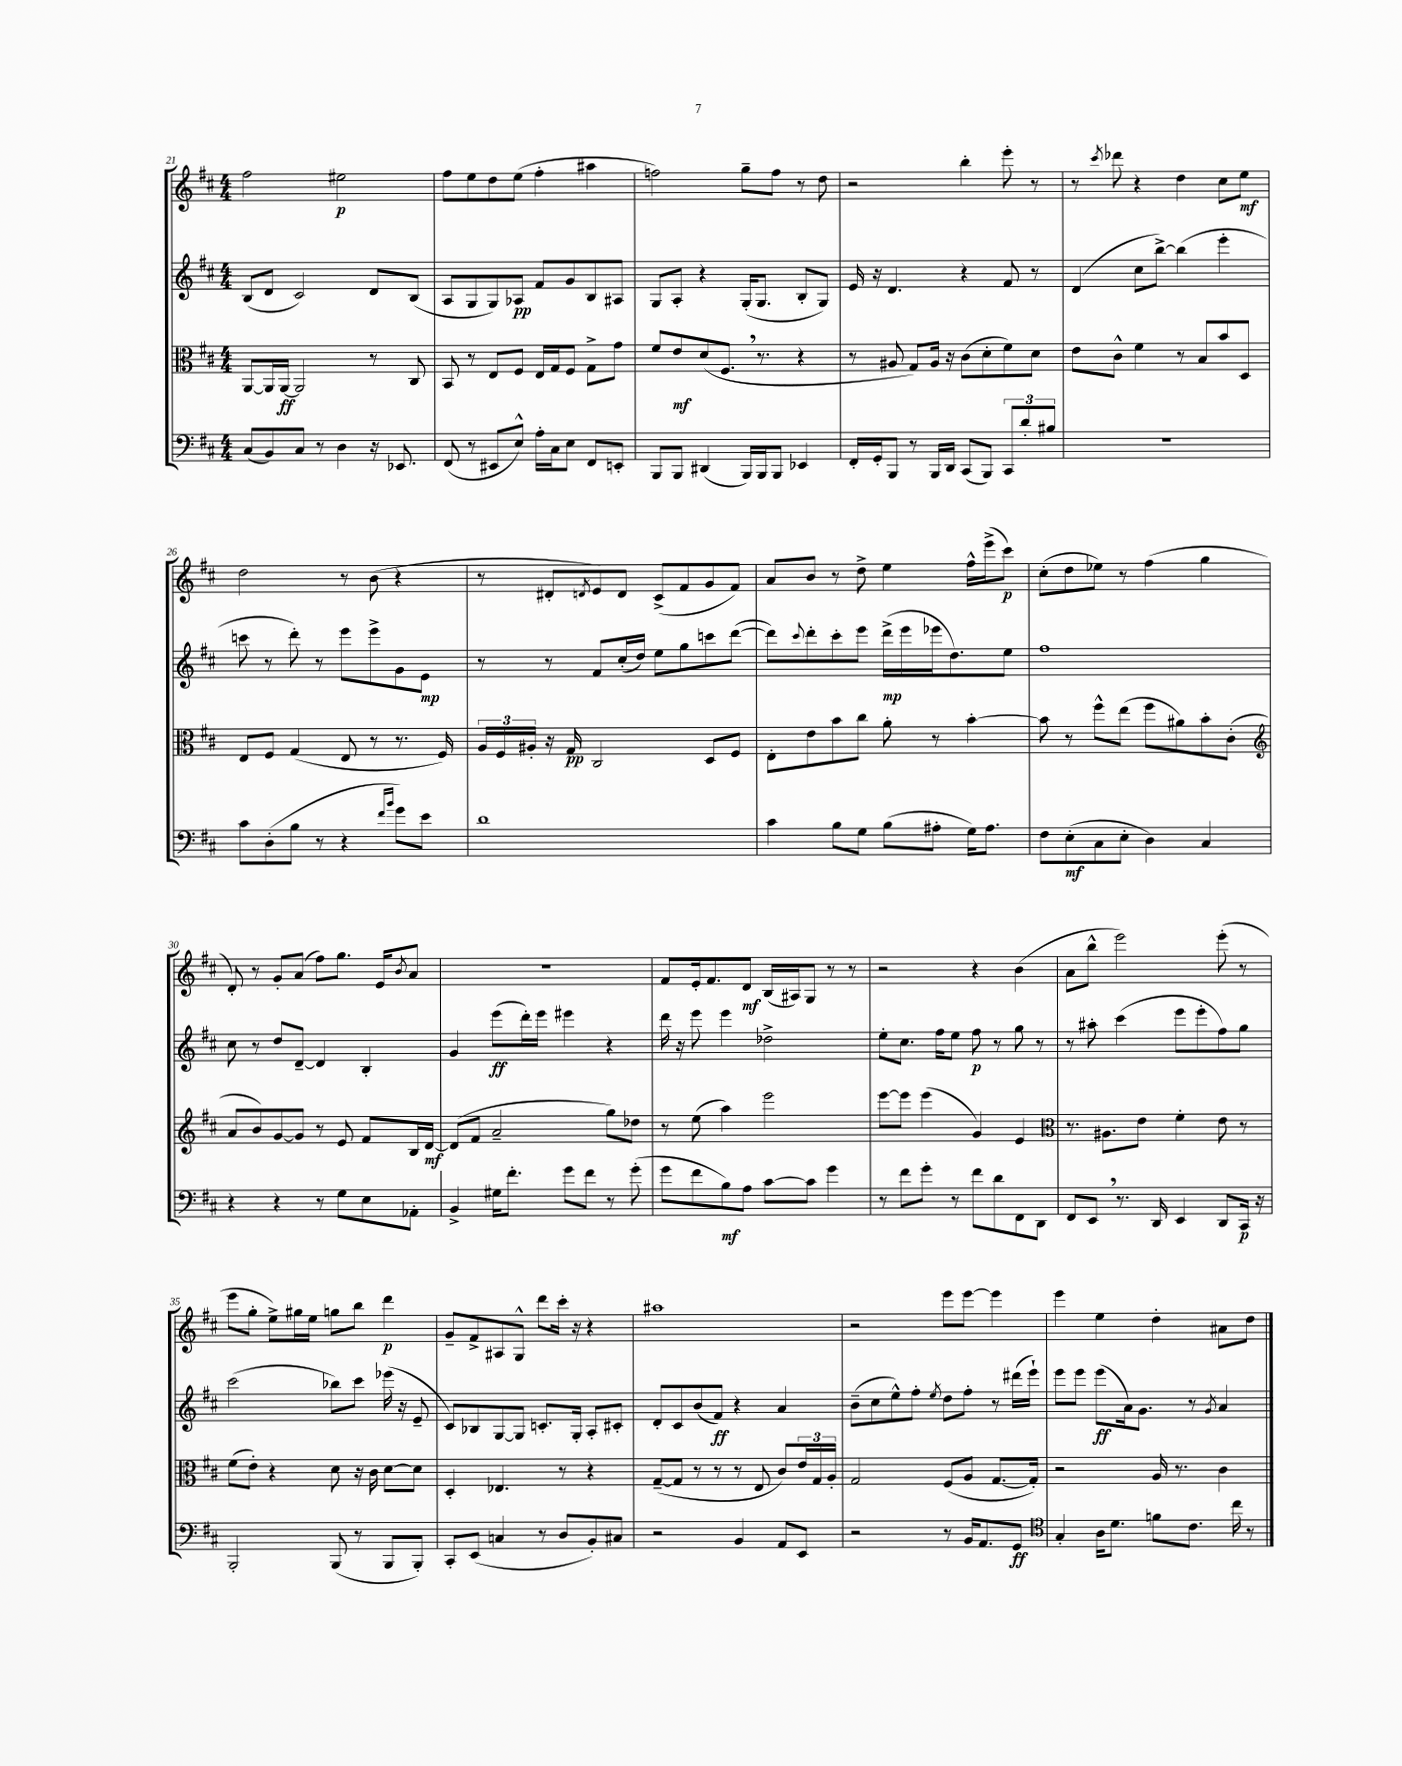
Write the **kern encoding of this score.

**kern	**kern	**kern	**kern
*staff4	*staff3	*staff2	*staff1
*clefF4	*clefC3	*clefG2	*clefG2
*k[f#c#]	*k[f#c#]	*k[f#c#]	*k[f#c#]
*M4/4	*M4/4	*M4/4	*M4/4
(8C#	[8AA	(8B	2ff#
8BB)	16AA]	8d	.
.	[16AA	.	.
8C#	2AA]	2c#)	.
8r	.	.	.
4D	.	.	2ee#
16r	8r	8d	.
8.EE-	.	.	.
.	8C#	(8B	.
=	=	=	=
(8FF#	8BB	8A	8ff#
8r	8r	8G	8ee
8EE#	8E	8G)	8dd
8E^^)	8F#	8A-	(8ee
16A'	16E	8f#	4ff#'
16C#	16G	.	.
8E	8F#	8g	.
8FF#	8G^	8B	4aa#
8EE'	8g	8A#	.
=	=	=	=
8BBB	8f#	8G	2ff)
8BBB	8e	8A'	.
(4DD#	(8d	4r	.
.	8.F#	.	.
16BBB)	.	(16G'	8gg~
16BBB	8.r	8.G	.
8BBB	.	.	8ff
4EE-	4r	8B'	8r
.	.	8G)	8dd
=	=	=	=
16FF#'	8r	16e	2r
16GG'	.	16r	.
8BBB	8A#	4.d	.
8r	8G)	.	.
16BBB	16A#	.	.
16DD	16r	.	.
(8CC#	(8c#	4r	4bb'
8BBB)	8d'	.	.
12CC#	8f#)	8f#	8eee'
12d'	.	.	.
.	8d	8r	8r
12B#	.	.	.
=	=	=	=
1r	8e	(4d	8r
.	.	.	8qccc#
.	8c#^^	.	8ddd-
.	4f#	8cc#	4r
.	.	[8bb^)	.
.	8r	(4bb]	4dd
.	8B	.	.
.	8b	4eee'	8cc#
.	8D	.	8ee
=	=	=	=
8c#	8E	8ccc	2dd
(8D'	8F#	8r	.
8B	(4G	8ddd')	.
8r	.	8r	.
4r	8E	8eee	8r
.	8r	8eee^	(8b
16qqf#	.	.	.
16qqb	.	.	.
8g)	8.r	8g	4r
8e	.	8e	.
.	16F#)	.	.
=	=	=	=
1d	24A	8r	8r
.	24F#	.	.
.	24A#'	.	.
.	16r	8r	8d#'
.	16G	.	.
.	.	.	8qd
.	2C#	8f#	8e)
.	.	(16cc#'	8d
.	.	16dd)	.
.	.	8ee	(8c#^
.	.	8gg	8f#
.	8D	8ccc	8g
.	8F#	([8ddd	8f#)
=	=	=	=
4c#	8E'	8ddd])	8a
.	.	8qqccc#	.
.	8e	8ddd'	8b
8B	8b	8ccc#'	8r
8G	8cc#	8eee	8dd^
(8B	8a'	(16ddd^	4ee
.	.	16eee	.
8A#'	8r	16eee-	.
.	.	8.dd)	.
16G)	[4b'	.	16ff#^^
8.A#	.	.	(16eee^
.	.	8ee	8ccc#)
=	=	=	=
8F#	8b]	1ff#	(8cc#'
(8E'	8r	.	8dd
8C#	8ff#^^	.	8ee-)
8E'	(8ee	.	8r
4D)	8ff#	.	(4ff#
.	8a#)	.	.
4C#	8b'	.	4gg
.	(8c#'	.	.
=	=	=	=
*	*clefG2	*	*
4r	8a	8cc#	8d')
.	8b)	8r	8r
4r	[8g	8dd	8g'
.	8g]	[8d~	(8a
8r	8r	4d]	8ff#)
8G	8e	.	8.gg
8E	8f#	4B'	.
.	.	.	16e
.	.	.	8qb
8AA-'	16B	.	8a
.	[16d	.	.
=	=	=	=
4BB^	(8d]	4g	1r
.	8f#	.	.
16G#	2a~	(8eee	.
8.f#'	.	.	.
.	.	16ddd')	.
.	.	16eee	.
8g	.	4eee#	.
8f#	.	.	.
8r	8gg)	4r	.
(8g'	8dd-	.	.
=	=	=	=
8g	8r	16ddd	8f#
.	.	16r	.
8f#	(8ee	8eee	16e'
.	.	.	8.f#
8B)	4aa)	4eee	.
8A	.	.	8d
[8c#	2eee	2dd-^	(16B
.	.	.	16A#)
8c#]	.	.	8G
4g	.	.	8r
.	.	.	8r
=	=	=	=
8r	[8eee	8ee'	2r
8f#	8eee]	8.cc#	.
8g'	(4eee	.	.
.	.	16ff#	.
8r	.	8ee	.
8f#	4g)	8ff#	4r
8d	.	8r	.
8FF#	4e	8gg	(4b
8DD	.	8r	.
=	=	=	=
*	*clefC3	*	*
8FF#	8.r	8r	8a
8EE	.	8aa#'	8bb^^
.	8.A#	.	.
8.r	.	(4ccc#	2eee)
.	8e	.	.
16DD	.	.	.
4EE	4f#'	8eee	.
.	.	8eee'	.
8DD	8e	8ff#)	(8eee'
16CC#	8r	8gg	8r
16r	.	.	.
=	=	=	=
2BBB'	(8f#	(2ccc#	8eee
.	8e')	.	8gg'
.	4r	.	8ee^)
.	.	.	16gg#
.	.	.	16ee
(8BBB	8d	8bb-)	8gg
8r	16r	8ccc#	8bb
.	16c#	.	.
8BBB	[8d	(16eee-	4ddd
.	.	16r	.
8BBB')	8d]	8e~	.
=	=	=	=
8CC#'	4D'	8c#)	8g~
(8EE	.	8B-	8f#^
4C	4.E-	[8G	8A#
.	.	8G]	8G^^
8r	.	8.c'	8ddd
8D	8r	.	16ccc#'
.	.	16G'	16r
8BB')	4r	8A'	4r
8C#	.	8c#'	.
=	=	=	=
2r	([8G~	8d'	1aa#
.	8G]	8c#	.
.	8r	(8b	.
.	8r	8f#)	.
4BB	8r	4r	.
.	8E	.	.
8AA	8c#)	4a	.
8EE	24e	.	.
.	24G	.	.
.	24A'	.	.
=	=	=	=
2r	2G	(8b~	2r
.	.	8cc#	.
.	.	8ee^^)	.
.	.	8ff#'	.
.	.	8qee	.
8r	(8F#	8dd	8eee
16BB	8A	8ff#'	[8eee
8.AA	.	.	.
.	[8.G	8r	4eee]
8GG	.	(16ddd#	.
.	16G'])	16eee`)	.
=	=	=	=
*clefC4	*	*	*
4G'	2r	8eee	4eee
.	.	8eee	.
16A	.	(8eee	4ee
8.d	.	.	.
.	.	16a)	.
.	.	8.g	.
8f	16A	.	4dd'
.	8.r	.	.
8.c#	.	8r	.
.	.	8qg	.
.	4c#	4a	8a#
16cc#	.	.	.
8r	.	.	8dd
==	==	==	==
*-	*-	*-	*-
